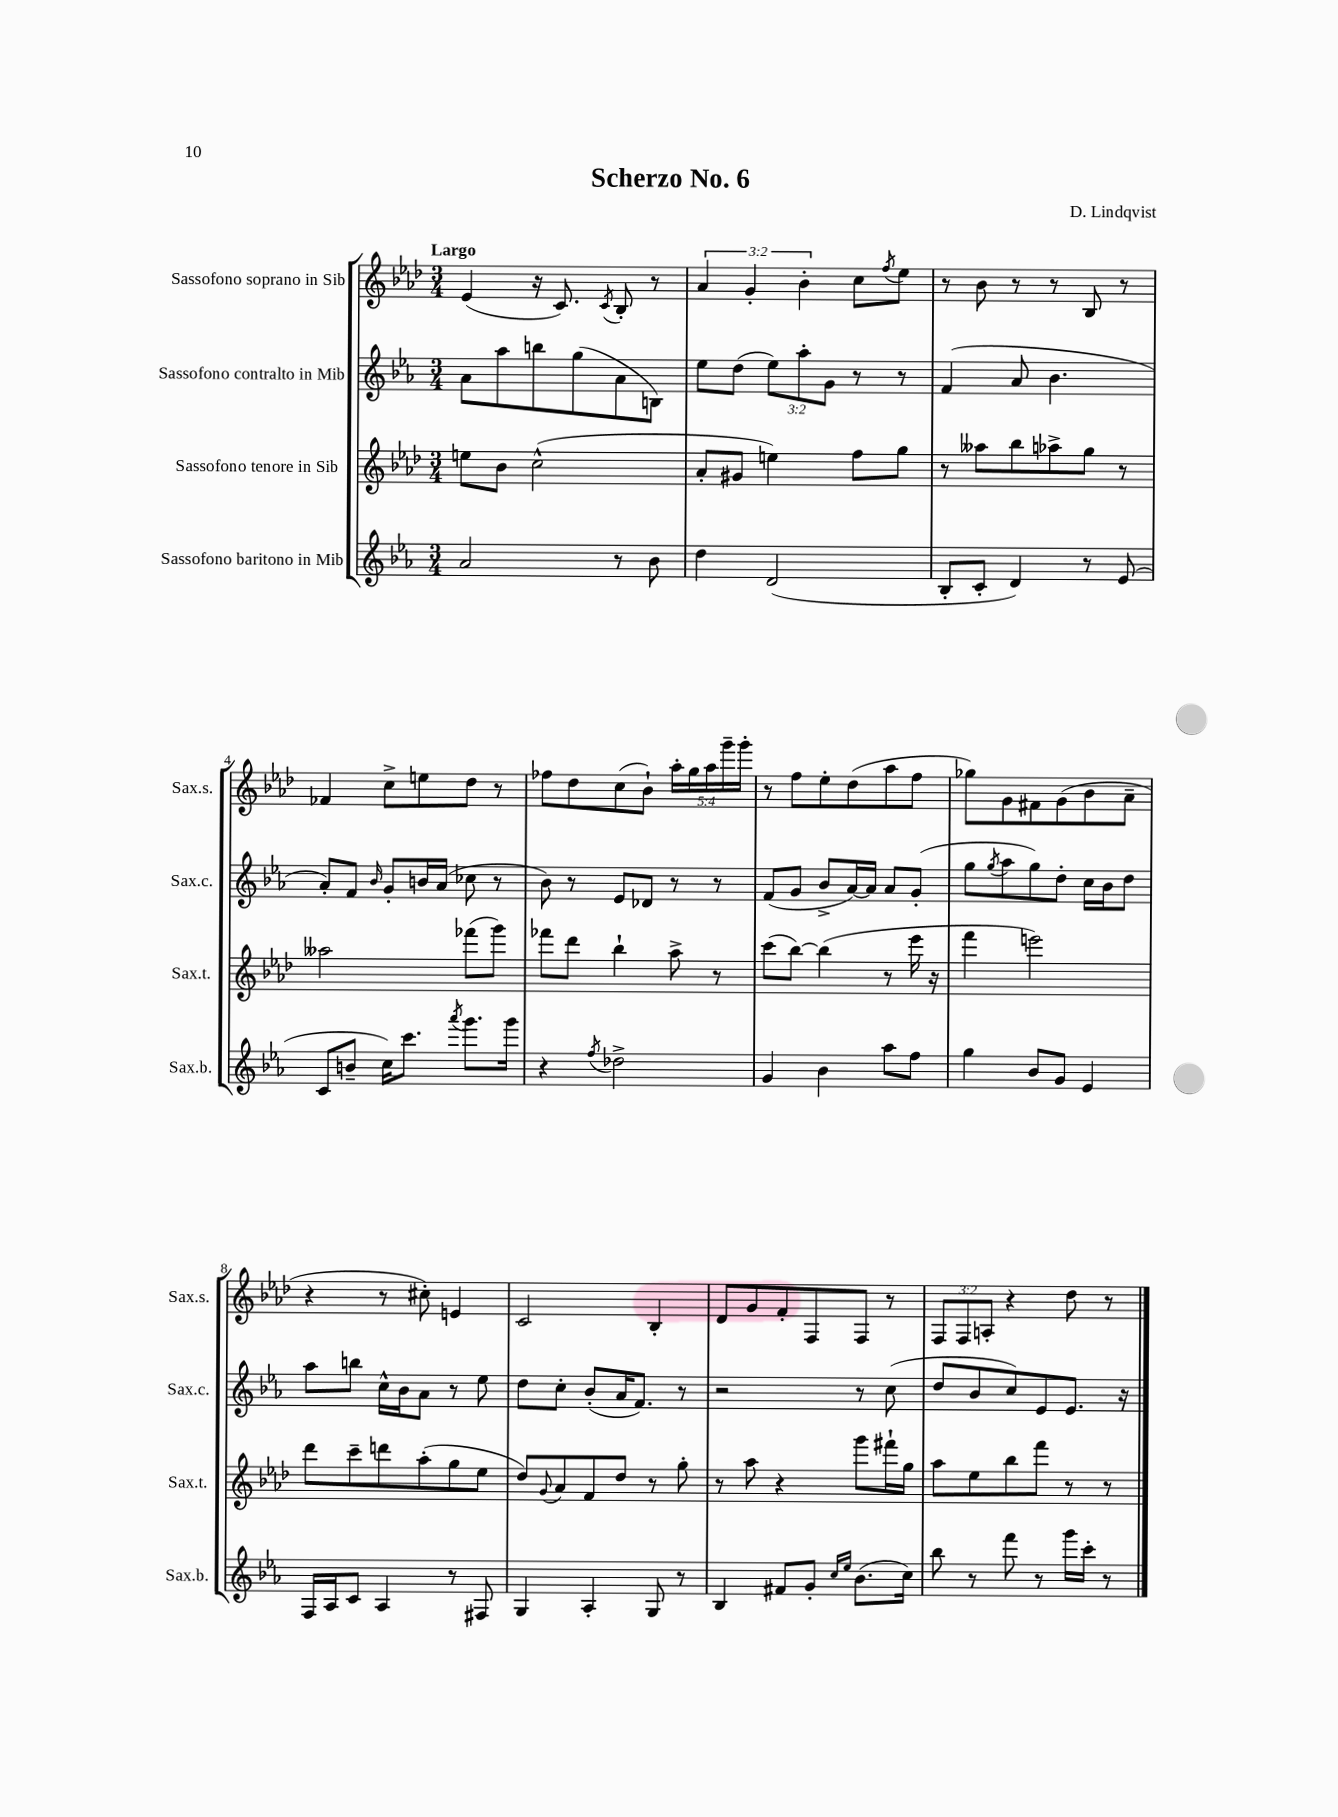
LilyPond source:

\header { title = "Scherzo No. 6" composer = "D. Lindqvist" }
<<
\new StaffGroup <<
\new Staff = "s0" \with { instrumentName = "Sassofono soprano in Sib" shortInstrumentName = "Sax.s." } {
    \clef treble \key aes \major \numericTimeSignature \time 3/4 \override Staff.TupletNumber.text = #tuplet-number::calc-fraction-text \tempo "Largo"
    ees'4( r16 c'8.) \acciaccatura { c'8 } bes8-. r8 |
    \tuplet 3/2 { aes'4 g'4-. bes'4-. } c''8 \acciaccatura { f''8 } ees''8 |
    r8 bes'8 r8 r8 bes8 r8 |
    fes'4 c''8-> e''8 des''8 r8 |
    fes''8 des''8 c''8( bes'8-!) \tuplet 5/4 { aes''16-. g''16 aes''16 g'''16-- g'''16-. } |
    r8 f''8 ees''8-. des''8( aes''8 f''8 |
    ges''8) g'8 fis'8 g'8( bes'8 aes'8-- |
    r4 r8 cis''8-.) e'4 |
    c'2 bes4-. |
    des'8 g'8 f'8-. f8 f8 r8 |
    \tuplet 3/2 { f8 f8 a8-. } r4 des''8 r8 \bar "|." |
}
\new Staff = "s1" \with { instrumentName = "Sassofono contralto in Mib" shortInstrumentName = "Sax.c." } {
    \clef treble \key ees \major \numericTimeSignature \time 3/4 \override Staff.TupletNumber.text = #tuplet-number::calc-fraction-text
    aes'8 aes''8 b''8 g''8( aes'8 b8) |
    ees''8 d''8( \tuplet 3/2 { ees''8) aes''8-. g'8 } r8 r8 |
    f'4( aes'8 bes'4. |
    aes'8-.) f'8 \grace { bes'16 } g'8-. b'16 aes'16( ces''8 r8 |
    bes'8) r8 ees'8 des'8 r8 r8 |
    f'8( g'8 bes'8-> aes'16~) aes'16 aes'8 g'8-.( |
    g''8 \acciaccatura { g''8 } aes''8 g''8) d''8-. c''16 bes'16 d''8 |
    aes''8 b''8 c''16-^ bes'16 aes'8 r8 ees''8 |
    d''8 c''8-. bes'8-.( aes'16 f'8.) r8 |
    r2 r8 c''8( |
    d''8 bes'8 c''8) ees'8 ees'8. r16 \bar "|." |
}
\new Staff = "s2" \with { instrumentName = "Sassofono tenore in Sib" shortInstrumentName = "Sax.t." } {
    \clef treble \key aes \major \numericTimeSignature \time 3/4
    e''8 bes'8 c''2-^( |
    aes'8-. gis'8 e''4) f''8 g''8 |
    r8 aeses''8 bes''8 aes''8-> g''8 r8 |
    aeses''2 fes'''8( g'''8) |
    fes'''8 des'''8 bes''4-! aes''8-> r8 |
    c'''8( bes''8~) bes''4( r8 ees'''16 r16 |
    f'''4 e'''2) |
    des'''8 c'''8-- d'''8 aes''8-.( g''8 ees''8 |
    des''8) \appoggiatura { g'8 } aes'8 f'8 des''8 r8 g''8-. |
    r8 aes''8 r4 g'''8 fis'''16-! g''16 |
    aes''8 ees''8 bes''8 f'''8 r8 r8 \bar "|." |
}
\new Staff = "s3" \with { instrumentName = "Sassofono baritono in Mib" shortInstrumentName = "Sax.b." } {
    \clef treble \key ees \major \numericTimeSignature \time 3/4
    aes'2 r8 bes'8 |
    d''4 d'2( |
    bes8-. c'8-. d'4) r8 ees'8( |
    c'8 b'8-- c''16) c'''8. \acciaccatura { aes'''8 } g'''8. g'''16 |
    r4 \acciaccatura { f''8 } des''2-> |
    g'4 bes'4 aes''8 f''8 |
    g''4 bes'8 g'8 ees'4 |
    f16 aes16 c'8 aes4 r8 fis8 |
    g4 aes4-. g8 r8 |
    bes4 fis'8 g'8-. \grace { c''16 ees''16 } bes'8.( c''16) |
    bes''8 r8 f'''8 r8 g'''16 c'''16-. r8 \bar "|." |
}
>>
>>
